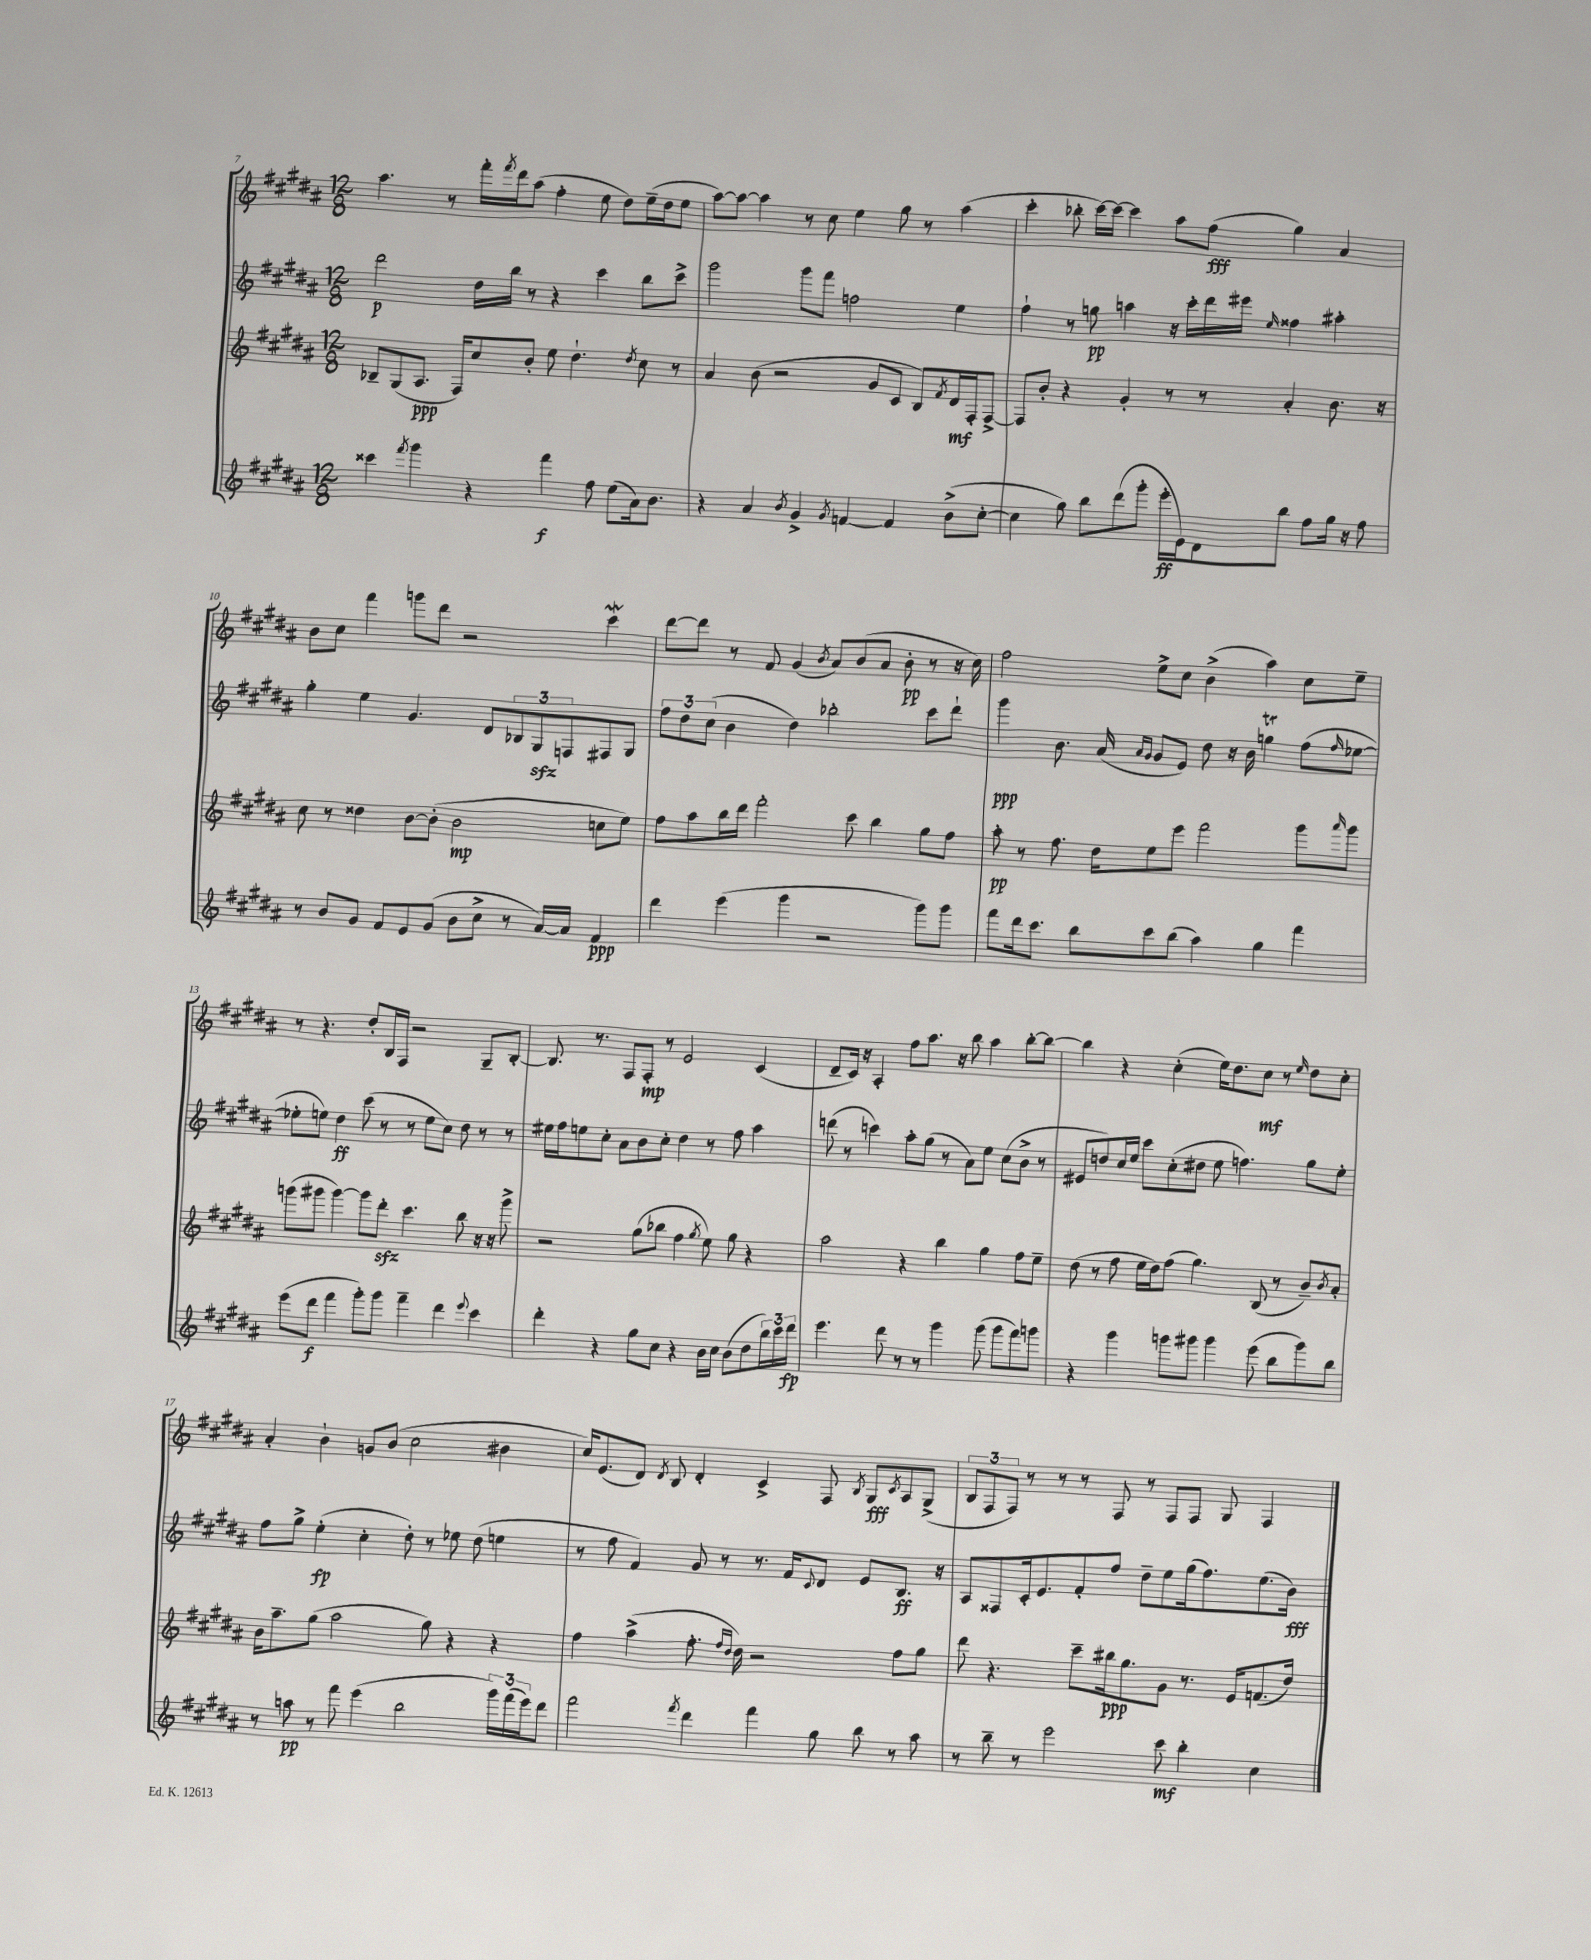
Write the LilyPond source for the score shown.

<<
\new StaffGroup <<
\new Staff = "s0" {
    \clef treble \key b \major \numericTimeSignature \time 12/8
    ais''4. r8 fis'''16-. \acciaccatura { fis'''8 } dis'''16 ais''8( fis''4-. e''8 dis''8) e''16--( dis''16 e''8 |
    ais''8~) ais''8~ ais''4 r8 cis''8 e''4 gis''8 r8 ais''4( |
    cis'''4-. bes''8-. cis'''16~) cis'''16~ cis'''4 ais''8 fis''8\fff( gis''4) ais'4 |
    b'8 cis''8 fis'''4 g'''8 dis'''8 r2 cis'''4\mordent |
    dis'''8~ dis'''8 r8 fis'8 gis'4( \acciaccatura { b'8 } ais'8) b'8( ais'8 b'8-.\pp r8 r16 cis''16) |
    fis''2 e''8-> cis''8 b'4->( ais''4) cis''8 e''8-- |
    r8 r4. dis''8-. b16 fis16 r2 gis8-- b8~-. |
    b8. r8. fis8 fis8-.\mp r8 e'2 cis'4( |
    dis'8-- cis'16) r16 ais4-. fis''8 ais''8. r16 b''8 ais''4 b''8~-. b''8~ |
    b''4 r4 cis''4-.( e''16) dis''8. cis''8\mf r8 \grace { e''16 } dis''8 cis''8-. |
    ais'4-. b'4-! g'8 b'8( cis''2 bis'4 |
    cis''16) e'8.( dis'8) \acciaccatura { dis'8 } b8 dis'4-. cis'4-> fis8 \acciaccatura { b8 } gis8\fff \acciaccatura { cis'8 } ais8 gis8->( |
    \tuplet 3/2 { b8 fis8 fis8) } r8 r8 r8 fis8 r8 fis8 fis8 gis8 fis4 \bar "|." |
}
\new Staff = "s1" {
    \clef treble \key b \major \numericTimeSignature \time 12/8
    dis'''2\p dis''16 b''16 r8 r4 cis'''4 b''8 cis'''8-> |
    gis'''2 gis'''8 fis'''8 f''2 e''4 |
    fis''4-! r8 g''8\pp a''4 r16 cis'''16-. dis'''16 eis'''16 \grace { e''16 } fisis''4 ais''4-. |
    gis''4-. e''4 gis'4. dis'8 \tuplet 3/2 { bes8 gis8\sfz f8 } fis8 gis8 |
    \tuplet 3/2 { fis''8 dis''8 cis''8( } b'4 dis''4) bes''2-. cis'''8 dis'''8-! |
    gis'''4\ppp b'8. ais'16( \grace { ais'16 gis'16 } gis'8 e'8) dis''8 r16 b'16 g''4\trill fis''8( \grace { fis''16 } ees''8~ |
    ees''8-. e''8) dis''4\ff cis'''8( r8 r8 e''8 cis''8) dis''8 r8 r8 |
    eis''16 fis''16 e''8 cis''8-. ais'8 b'8 cis''8-. dis''4 r8 fis''8 ais''4 |
    d'''8( r8 c'''4) ais''8-. gis''8( r8 ais'8) e''8 cis''8( b'8-> r8 |
    eis'8 d''8) cis''16 e''16 cis'''8 cis''8-.( dis''8 e''8 f''4.) gis''8 e''8-. |
    fis''8 gis''8-> e''4-.\fp( cis''4-. dis''8-.) r8 ees''8 dis''8( e''4 |
    r8 fis''8 fis'4) gis'8 r8 r8. fis'16 \appoggiatura { cis'8 } dis'8 e'8 b8.\ff r16 |
    ais8 fisis8 cis'16-. e'8. fis'8-. fis''8 dis''8-- e''8 gis''16( fis''8.) e''8.( b'16\fff) \bar "|." |
}
\new Staff = "s2" {
    \clef treble \key b \major \numericTimeSignature \time 12/8
    bes8-- gis8( ais8.\ppp fis16) cis''8 b'8-. e''8 dis''4.-! \acciaccatura { dis''8 } cis''8 r8 |
    ais'4 b'8( r2 gis'8 cis'8 b8) \acciaccatura { fis'8 } dis'16\mf fis16-. fis8~-> |
    fis8 b'8-. r4 gis'4-. r8 r8 ais'4-. b'8. r16 |
    cis''8 r8 disis''4 b'8~ b'8-.( b'2\mp c''8 e''8) |
    fis''8 ais''8 b''16 dis'''16 fis'''2-. cis'''8 b''4 gis''8 fis''8 |
    ais''8-.\pp r8 fis''8. dis''16 e''8 e'''8 fis'''2 gis'''8 \grace { ais'''16 } gis'''8 |
    g'''8( gis'''8 gis'''4~) gis'''8 dis'''8-.\sfz cis'''4. b''8 r16 r16 gis'''8-> |
    r2 gis''8( bes''8 fis''4 \acciaccatura { gis''8 } e''8) gis''8 r4 |
    ais''2 r4 b''4 gis''4 fis''8 e''8-- |
    dis''8( r8 fis''8 e''16 dis''16) fis''8( gis''4.) b8( r8 b'8--) \acciaccatura { b'8 } ais'8-. |
    b'16 ais''8.-- gis''8( ais''2 gis''8) r4 r4 |
    fis''4 ais''4->( fis''8.-. \grace { fis''16 dis''16 } dis''16) r2 fis''8 gis''8 |
    dis'''8 r4. cis'''8-- bis''16\ppp gis''8. gis'8 r8. e'16 f'8.( dis''16) \bar "|." |
}
\new Staff = "s3" {
    \clef treble \key b \major \numericTimeSignature \time 12/8
    cisis'''4 \acciaccatura { fis'''8 } gis'''4 r4 fis'''4\f fis''8 e''8( ais'16) b'8. |
    r4 ais'4 \acciaccatura { b'8 } gis'4-> \acciaccatura { gis'8 } f'4~ f'4 b'8->( cis''8~-. |
    cis''4 gis''8) b''8 dis'''8( gis'''8-. e'''16-.\ff e'16) dis'8 b''8 fis''8 gis''16 r16 fis''8 |
    r8 b'8 gis'8 fis'8 e'8 gis'8( b'8 cis''8-> r8 ais'16~) ais'16 fis'4\ppp |
    dis'''4 e'''4( gis'''4 r2 gis'''8) gis'''8 |
    fis'''8 dis'''16 cis'''8. b''8 cis'''8 b''8( ais''4) gis''4 fis'''4 |
    e'''8( dis'''8\f fis'''4 gis'''8-.) gis'''8 fis'''4-- dis'''4 \appoggiatura { e'''8 } cis'''4 |
    dis'''4-. r4 gis''8 cis''8 r4 b'16 cis''16 b'8( dis''8 \tuplet 3/2 { b''16) cis'''16 dis'''16\fp } |
    e'''4. dis'''8 r8 r8 gis'''4 gis'''8( gis'''8 fis'''8) g'''8 |
    r4 gis'''4 g'''8 gis'''8 gis'''4 e'''8( b''8 gis'''8) b''8 |
    r8 a''8\pp r8 fis'''8 e'''4( b''2 \tuplet 3/2 { gis'''16) fis'''16( e'''16) } dis'''8 |
    fis'''2 \acciaccatura { fis'''8 } dis'''4 fis'''4 gis''8 b''8 r8 ais''8 |
    r8 b''8-- r8 e'''2 cis'''8\mf b''4-. cis''4 \bar "|." |
}
>>
>>
\layout { \context { \Score currentBarNumber = #7 } }
